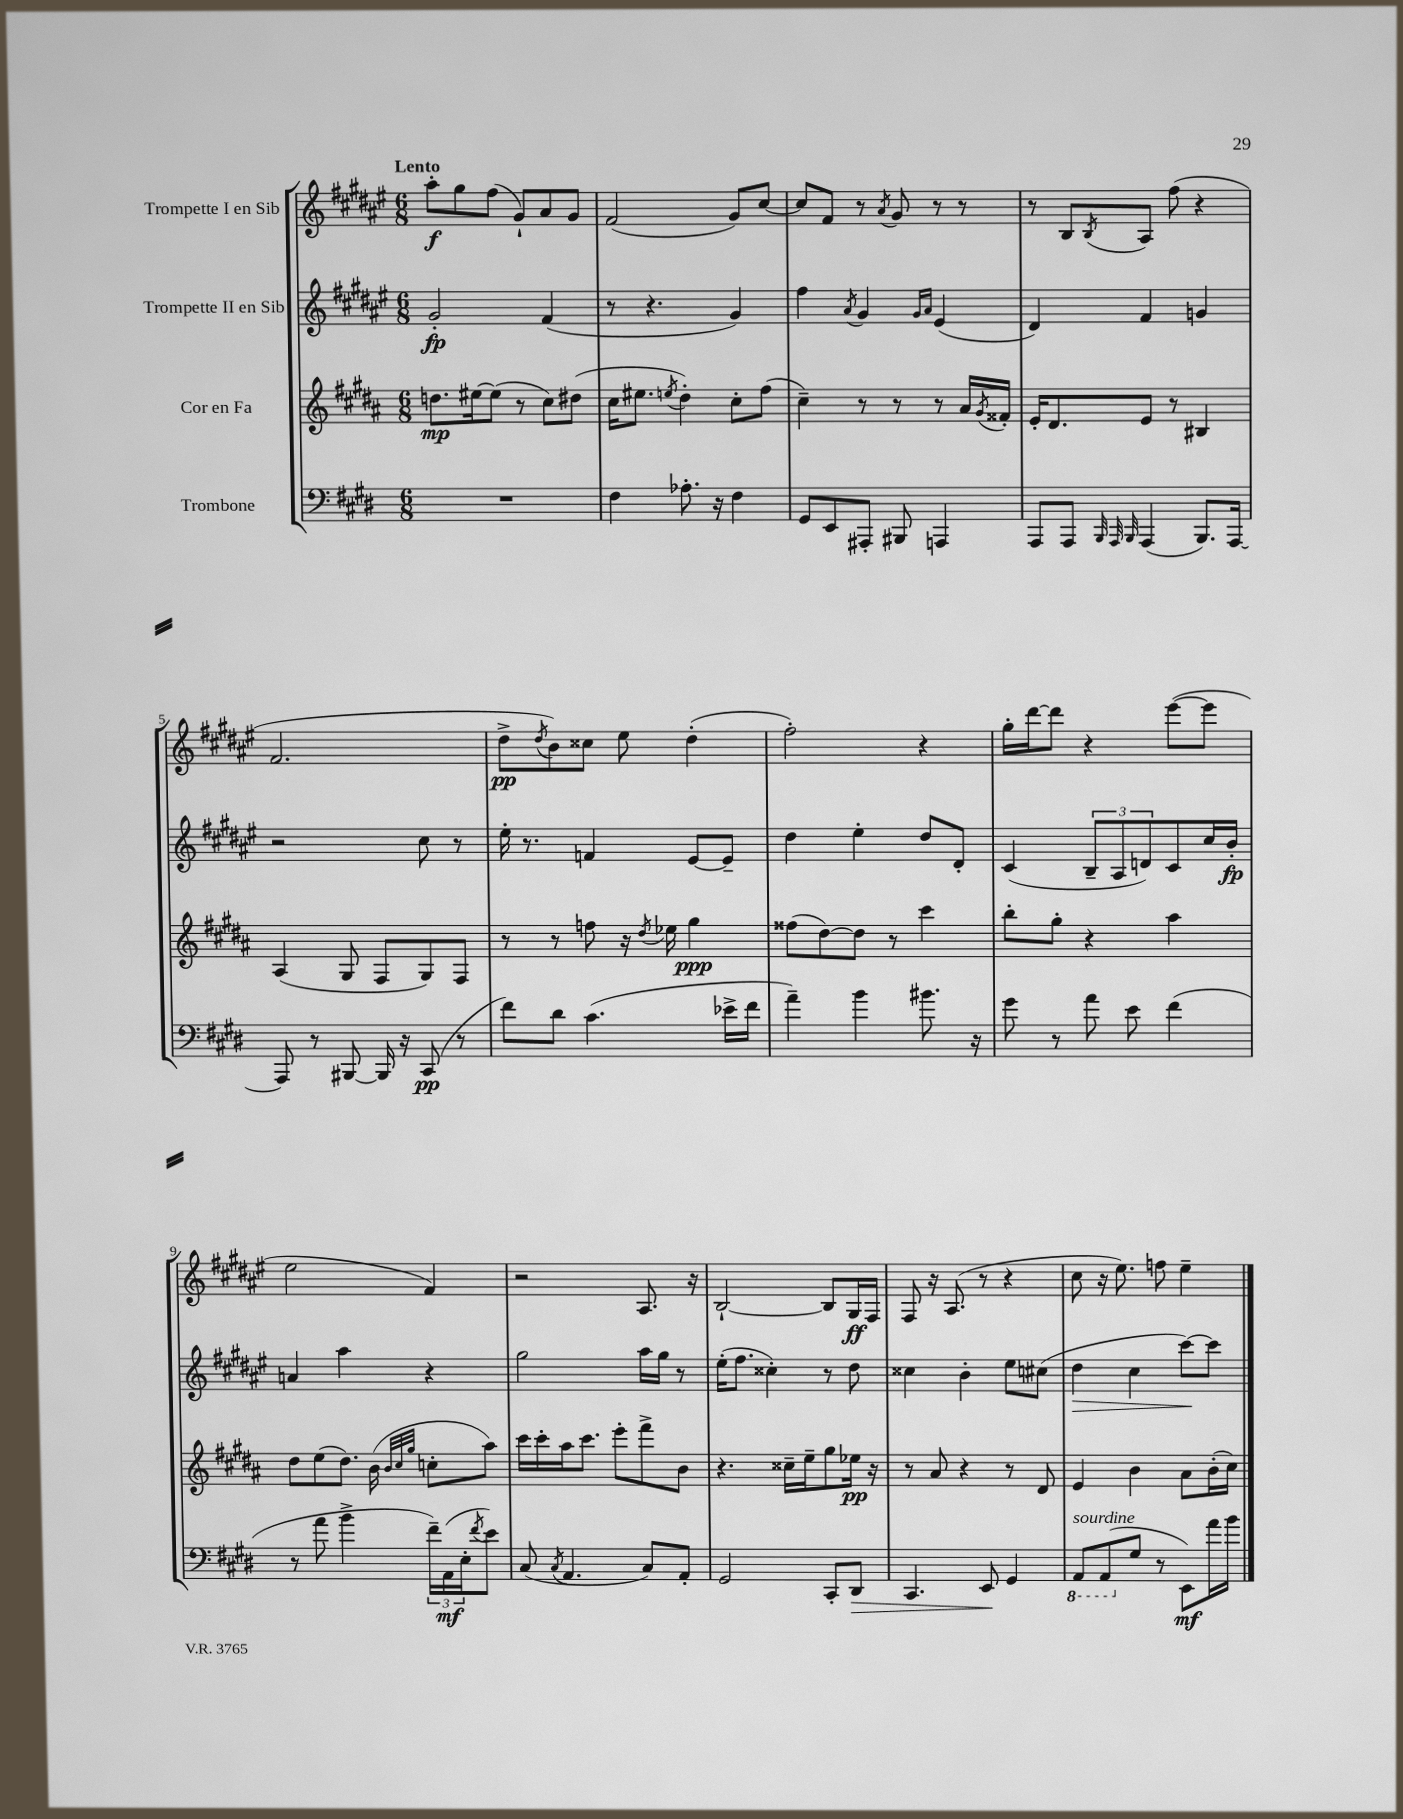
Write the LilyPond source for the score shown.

<<
\new StaffGroup <<
\new Staff = "s0" \with { instrumentName = "Trompette I en Sib" } {
    \clef treble \key fis \major \numericTimeSignature \time 6/8 \tempo "Lento"
    ais''8-.\f gis''8 fis''8( gis'8-!) ais'8 gis'8 |
    fis'2( gis'8) cis''8~ |
    cis''8 fis'8 r8 \acciaccatura { ais'8 } gis'8 r8 r8 |
    r8 b8 \acciaccatura { b8 } ais8 fis''8( r4 |
    fis'2. |
    dis''8->\pp \acciaccatura { dis''8 } b'8) cisis''8 eis''8 dis''4-.( |
    fis''2-.) r4 |
    gis''16-. dis'''16~ dis'''8 r4 eis'''8~( eis'''8 |
    eis''2 fis'4) |
    r2 ais8. r16 |
    b2~-! b8 gis16\ff fis16 |
    fis8 r16 ais8.( r8 r4 |
    cis''8 r16 eis''8.) f''8 eis''4-- \bar "|." |
}
\new Staff = "s1" \with { instrumentName = "Trompette II en Sib" } {
    \clef treble \key fis \major \numericTimeSignature \time 6/8
    gis'2-.\fp fis'4( |
    r8 r4. gis'4) |
    fis''4 \acciaccatura { ais'8 } gis'4 \grace { gis'16 ais'16 } eis'4( |
    dis'4) fis'4 g'4 |
    r2 cis''8 r8 |
    eis''16-. r8. f'4 eis'8~ eis'8-- |
    dis''4 eis''4-. dis''8 dis'8-. |
    cis'4( \tuplet 3/2 { b8-- ais8 d'8) } cis'8 cis''16 b'16-.\fp |
    a'4 ais''4 r4 |
    gis''2 ais''16 gis''16 r8 |
    eis''16-.( fis''8. cisis''4-.) r8 dis''8 |
    cisis''4 b'4-. eis''8 cis''8( |
    dis''4\> cis''4 cis'''8~\!) cis'''8 \bar "|." |
}
\new Staff = "s2" \with { instrumentName = "Cor en Fa" } {
    \clef treble \key b \major \numericTimeSignature \time 6/8
    d''8.\mp eis''16~ eis''8( r8 cis''8) dis''8( |
    cis''16 eis''8. \acciaccatura { e''8 } dis''4-.) cis''8-. fis''8( |
    cis''4--) r8 r8 r8 ais'16 \acciaccatura { gis'8 } fisis'16-. |
    e'16-. dis'8. e'8 r8 bis4 |
    ais4( gis8 fis8 gis8) fis8 |
    r8 r8 f''8 r16 \acciaccatura { dis''8 } ees''16 gis''4\ppp |
    fisis''8( dis''8~) dis''8 r8 cis'''4 |
    b''8-. gis''8-. r4 ais''4 |
    dis''8 e''8( dis''8.) b'16( \grace { b'32 cis''32 gis''32 } c''8-. ais''8) |
    cis'''16 cis'''16-. ais''16 cis'''8. e'''8-. fis'''8-> b'8 |
    r4. cisis''16-- e''16-- gis''8 ees''16\pp r16 |
    r8 ais'8 r4 r8 dis'8 |
    e'4 b'4 ais'8 b'16-.( cis''16) \bar "|." |
}
\new Staff = "s3" \with { instrumentName = "Trombone" } {
    \clef bass \key e \major \numericTimeSignature \time 6/8
    R2. |
    fis4 aes8.-. r16 fis4 |
    gis,8 e,8 ais,,8-. bis,,8 a,,4 |
    a,,8 a,,8 \grace { b,,32 a,,32 b,,32 } a,,4( b,,8.) a,,16~ |
    a,,8 r8 bis,,8~ bis,,16 r16 cis,8\pp( r8 |
    fis'8) dis'8 cis'4.( ees'16-> fis'16 |
    a'4--) b'4 bis'8. r16 |
    gis'8 r8 a'8 e'8 fis'4( |
    r8 a'8 b'4-> \tuplet 3/2 { fis'16--) a,16\mf( e16-. } \acciaccatura { fis'8 } e'8) |
    cis8( \acciaccatura { cis8 } a,4. cis8) a,8-. |
    gis,2 cis,8-. dis,8\> |
    cis,4. e,8\! gis,4 |
    \ottava #-1 a,,8^\markup { \italic "sourdine" } a,,8( \ottava #0 gis8 r8 e,8\mf) a'16 b'16 \bar "|." |
}
>>
>>
